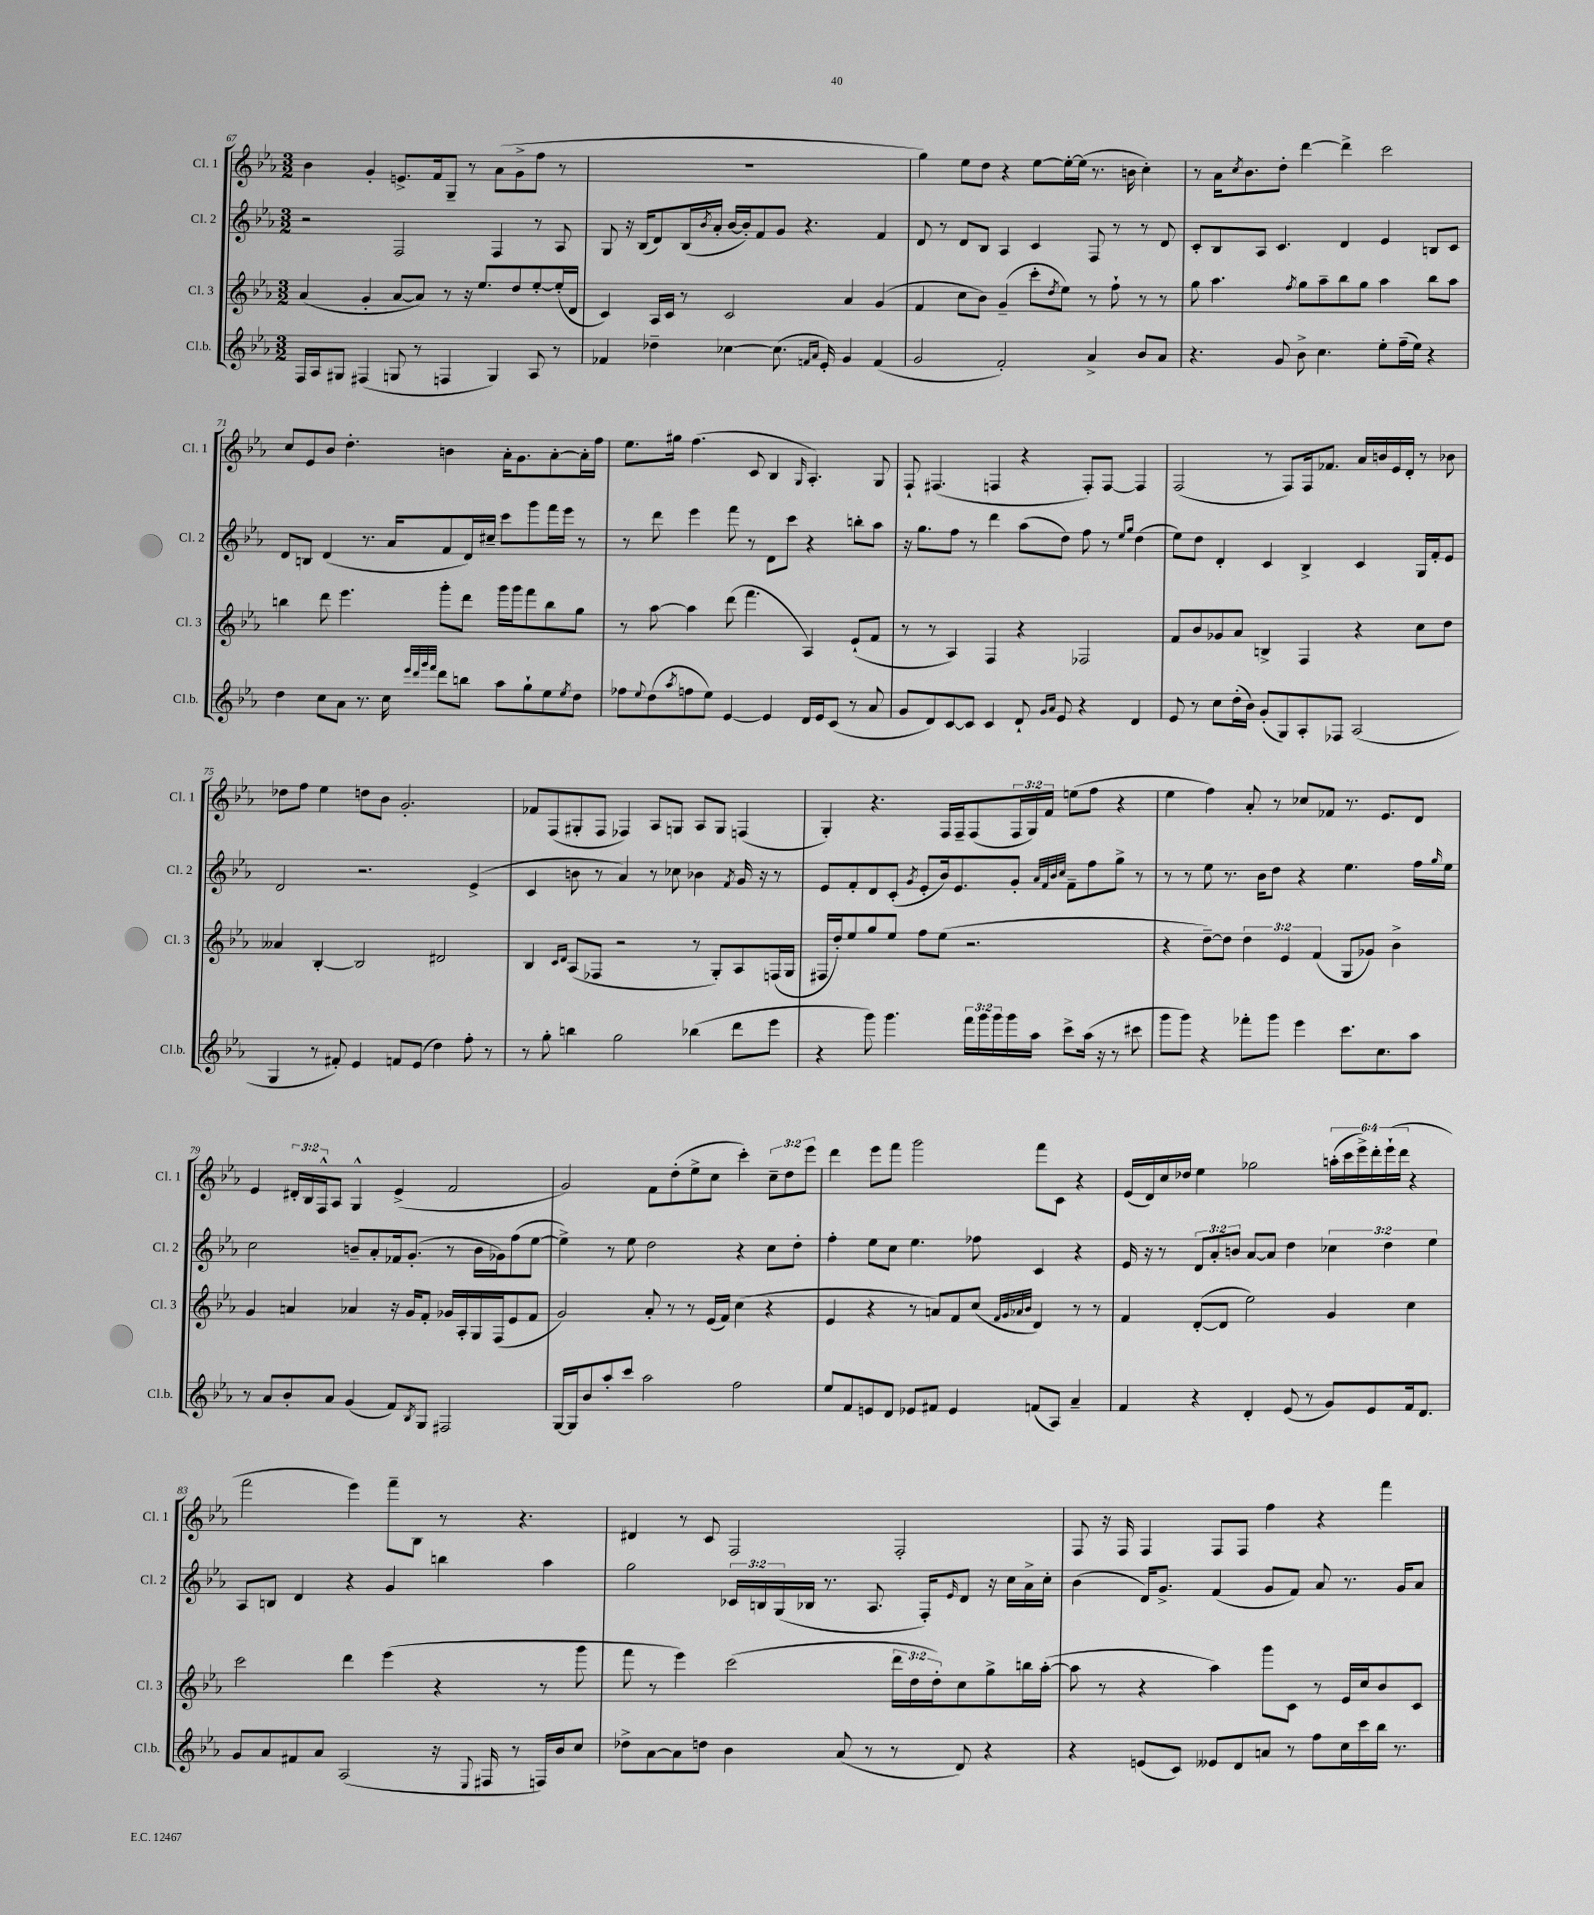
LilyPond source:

<<
\new StaffGroup <<
\new Staff = "s0" \with { instrumentName = "Cl. 1" shortInstrumentName = "Cl. 1" } {
    \clef treble \key ees \major \numericTimeSignature \time 3/2 \override Staff.TupletNumber.text = #tuplet-number::calc-fraction-text
    bes'4 g'4-. e'8.-> f'16 g8-- r8 aes'8( g'8-> f''8 r8 |
    R1. |
    g''4) ees''8 d''8 r4 ees''8~ ees''16~-. ees''16( r8. b'16 c''4-.) |
    r8 aes'16 \acciaccatura { c''8 } bes'8. d''8-. d'''4~ d'''4-> c'''2 |
    c''8 ees'8 bes'8 d''4.-. b'4 aes'16-. g'8. aes'8~-. aes'16-. f''16 |
    ees''8. gis''16 f''4.( c'8 bes4 \grace { g16 } aes4.-.) g8 |
    f8-! fis4.( f4 r4 f8-.) f8~ f4 |
    f2( r8 f8) f16 fes'8. aes'16 b'16 ees'16 d'16-. r8 bes'8 |
    des''8 f''8 ees''4 d''8 bes'8 g'2.-. |
    fes'8 f8( gis8-. f8 fes4) aes8 g8 aes8 g8 f4( |
    g4-.) r4. f16 f16-- f8( \tuplet 3/2 { f16 g16) f'16 } e''8( f''8 r4 |
    ees''4 f''4) aes'8-. r8 ces''8 fes'8 r8. ees'8. d'8 |
    ees'4 \tuplet 3/2 { dis'16-. bes16 f16-^ } aes8 g4-^ ees'4->( f'2 |
    g'2) f'8 d''8-.( ees''8-> c''8 c'''4-.) \tuplet 3/2 { c''8-- d''8 ees'''8 } |
    d'''4 ees'''8 f'''8 g'''2 f'''8 c'8 r4 |
    ees'16( d'16) c''16 des''16 ees''4 ges''2 \tuplet 6/4 { a''16-.( c'''16 ees'''16->) d'''16-. ees'''16-!( d'''16 } r4 |
    f'''2 ees'''4) f'''8-- bes8 r8 r4. |
    dis'4 r8 c'8 f2 f2-. |
    f8 r16 f16 f4 f8 f8 f''4 r4 f'''4 \bar "|." |
}
\new Staff = "s1" \with { instrumentName = "Cl. 2" shortInstrumentName = "Cl. 2" } {
    \clef treble \key ees \major \numericTimeSignature \time 3/2 \override Staff.TupletNumber.text = #tuplet-number::calc-fraction-text
    r2 f2 f4 r8 aes8 |
    g8 r16 bes16( d'8) bes16( \acciaccatura { bes'8 } aes'16-. bes'16~ bes'16-.) f'8 g'8 r4. f'4 |
    d'8 r8 d'8 bes8 aes4 c'4 f8 r8 r8 d'8 |
    c'8-. bes8 aes8 c'4. d'4 ees'4 b8 c'8 |
    d'8 b8 d'4( r8. aes'16 f'8 d'16) cis''16-- c'''8 g'''8 f'''16 ees'''16 r8 |
    r8 d'''8 ees'''4 f'''8 r8 d'8 c'''8 r4 b''8-. aes''8 |
    r16 g''8. f''8 r8 d'''4 aes''8( d''8) f''8 r8 \grace { ees''16 g''16 } d''4( |
    ees''8) d''8 d'4-. c'4 bes4-> c'4 g16 f'16-. ees'8 |
    d'2 r2. ees'4->( |
    c'4 b'8 r8 aes'4) r8 ces''8 bes'4 \acciaccatura { f'8 } g'16 r16 r8 |
    ees'8 f'8-. d'8 c'8-.( \acciaccatura { g'8 } ees'8-. bes'16) ees'8. g'8-. \grace { aes'32 f'32 bes'32 c''32 } f'8-- f''8 g''8-> r8 |
    r8 r8 ees''8 r8. bes'16 d''8 r4 ees''4. f''16 \grace { g''16 } ees''16 |
    c''2 b'8-- aes'8-. fes'16 g'8.-.( r8 b'16 ges'16) f''8( ees''8~ |
    ees''4->) r8 ees''8 d''2 r4 c''8 d''8-. |
    f''4-. ees''8 c''8 ees''4. fes''8 c'4 r4 |
    ees'16 r16 r8 \tuplet 3/2 { d'8 aes'8-. b'8 } aes'8~ aes'8 d''4 \tuplet 3/2 { ces''4 d''4 ees''4 } |
    aes8 b8 d'4 r4 g'4 b''4 aes''4 |
    g''2 \tuplet 3/2 { ces'16 b16 g16( } bes16 r8. aes8. f16-.) \grace { ees'16 } d'8 r16 c''16 aes'16-> c''16-. |
    bes'4( d'16) g'8.-> f'4( g'8 f'8) aes'8 r8. g'16 aes'8 \bar "|." |
}
\new Staff = "s2" \with { instrumentName = "Cl. 3" shortInstrumentName = "Cl. 3" } {
    \clef treble \key ees \major \numericTimeSignature \time 3/2 \override Staff.TupletNumber.text = #tuplet-number::calc-fraction-text
    aes'4( g'4-. aes'8~ aes'8) r8 r16 ees''8. d''8 ees''8~-. ees''16-.( d'16 |
    c'4) aes16 c'16 r8 c'2 aes'4 g'4( |
    f'4 c''8 bes'8) g'4--( c'''8-. \acciaccatura { d''8 } ees''8) r8 f''8-! r8 r8 |
    g''8 aes''4. \acciaccatura { f''8 } g''8 aes''8-- bes''8 g''8 aes''4 bes''8 aes''8 |
    b''4 d'''8 ees'''4. g'''8-. d'''8 g'''16 g'''16 f'''8 b''8 g''8 |
    r8 aes''8~ aes''4 d'''8( f'''4. aes4) ees'8-!( f'8 |
    r8 r8 aes4) f4 r4 fes2 |
    f'8 bes'8 ges'8 aes'8 b4-> f4 r4 c''8 d''8 |
    aeses'4 bes4~-. bes2 dis'2 |
    bes4 \grace { c'16 d'16 } aes8( fes8 r2 r8 g8-.) aes8 f16( g16 |
    fis16 d''16-.) ees''8 g''8 ees''8 f''8 ees''8( r2. |
    r4 d''8~--) d''8 \tuplet 3/2 { d''4 ees'4 f'4( } g8 ges'8) bes'4-> |
    g'4 a'4 aes'4 r16 g'16 f'8-. ges'16 aes16-. g16 f16( ees'8 f'8 |
    g'2) aes'8-. r8 r8 ees'16( f'16) c''4( r4 |
    ees'4 r4 r8 a'8) f'8 c''8( \grace { f'32 g'32 aes'32 bes'32 } d'4) r8 r8 |
    f'4 d'8~-.( d'8 ees''2) g'4 c''4 |
    c'''2 d'''4 ees'''4( r4 r8 g'''8 |
    f'''8 r8 ees'''4) c'''2( \tuplet 3/2 { d'''16 d''16 d''16-.) } c''8 g''8-> b''16 aes''16~-.( |
    aes''8 r8 r4 aes''4) g'''8 c'8 r8 ees'16 c''16 bes'8 c'8 \bar "|." |
}
\new Staff = "s3" \with { instrumentName = "Cl.b." shortInstrumentName = "Cl.b." } {
    \clef treble \key ees \major \numericTimeSignature \time 3/2 \override Staff.TupletNumber.text = #tuplet-number::calc-fraction-text
    f16 aes16 gis8 fis4( g8 r8 f4 g4) aes8 r8 |
    fes'4 des''4-- ces''4~ ces''8.( \grace { f'16 aes'16 } ees'16-.) g'4 f'4( |
    g'2 f'2-.) aes'4-> bes'8 aes'8 |
    r4. g'8 bes'8-> c''4. ees''8-. f''16--( ees''16) r4 |
    d''4 c''8 aes'8 r8. c''16 \grace { ees'''32 d'''32 g'''32 f'''32 } d'''8 b''8 aes''8 g''8-! ees''8 \acciaccatura { ees''8 } d''8 |
    fes''8 \appoggiatura { ees''8 } d''8( \acciaccatura { aes''8 } f''8 ees''8) ees'4~ ees'4 d'16 ees'16 c'8( r8 aes'8 |
    g'8 d'8) c'8~ c'8 c'4 d'8-! \grace { g'16 aes'16 } ees'8 r4 d'4 |
    ees'8 r8 c''8 d''16-.( bes'16) g'8-.( g8) aes8-. fes8 aes2( |
    g4 r8 fis'8-.) ees'4 f'8 ees'8( d''4) f''8-. r8 |
    r8 g''8-. b''4 g''2 bes''4( d'''8 ees'''8 |
    r4 g'''8) g'''4. \tuplet 3/2 { f'''16 g'''16 g'''16 } g'''16 aes''16 c'''8-> aes''16( r16 r8 cis'''8 |
    g'''8 g'''8) r4 fes'''8-. g'''8 ees'''4 c'''8. c''8. aes''8 |
    r8 aes'8 bes'8-. aes'8 g'4( f'8) \acciaccatura { bes8 } g8 fis2 |
    g16~ g16 bes'8 aes''8-. c'''8 aes''2 f''2 |
    ees''8 f'8 e'8 d'8 ees'8 fis'8 ees'4 f'8( aes8) aes'4-- |
    f'4 r4 d'4-. ees'8( r8 g'8) ees'8 f'16 d'8. |
    g'8 aes'8 fis'8 aes'8 aes2( r16 \appoggiatura { ees8 } fis16 r8 f16) bes'16 c''8 |
    des''8-> aes'8~ aes'8 d''8 bes'4 aes'8( r8 r8 d'8) r4 |
    r4 e'8( c'8) eeses'8 d'8 a'8 r8 f''8 c''16 c'''16 bes''16 r8. \bar "|." |
}
>>
>>
\layout { \context { \Score currentBarNumber = #67 } }
